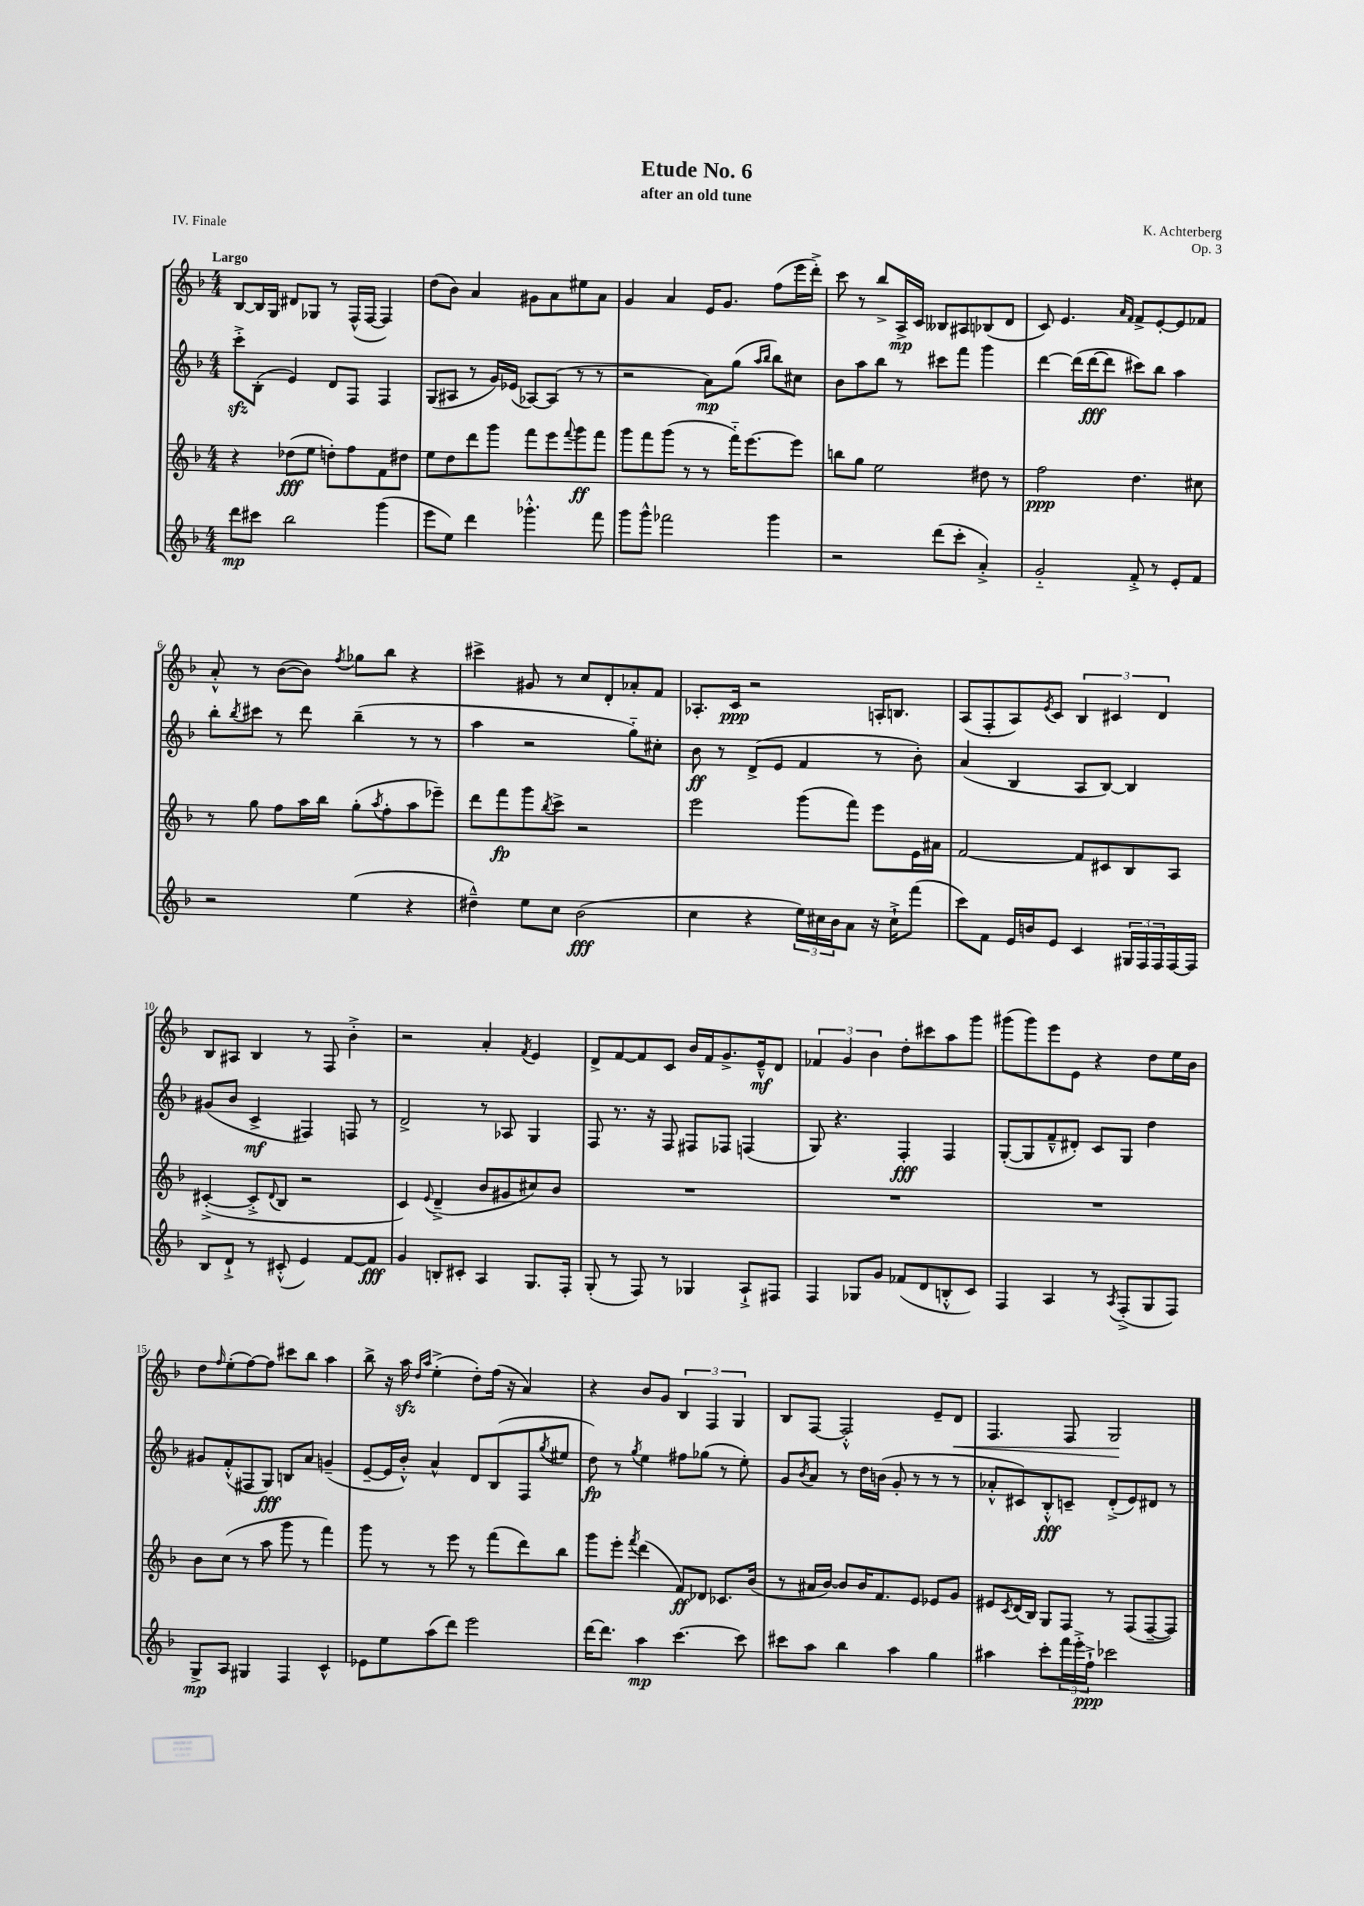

**kern	**dynam	**kern	**dynam	**kern	**dynam	**kern	**dynam
*part4	*part4	*part3	*part3	*part2	*part2	*part1	*part1
*staff4	*staff4	*staff3	*staff3	*staff2	*staff2	*staff1	*staff1
*clefG2	*	*clefG2	*	*clefG2	*	*clefG2	*
*k[b-]	*	*k[b-]	*	*k[b-]	*	*k[b-]	*
*M4/4	*	*M4/4	*	*M4/4	*	*M4/4	*
=1	=1	=1	=1	=1	=1	=1	=1
!	!	!	!	!	!	!LO:TX:a:B:t=Largo	!
8ddd\L	mp	4r	.	8ccczz'^\L	.	[8B-/L	.
8ccc#X\J	.	.	.	(8B-'\J	.	16B-/L]	.
.	.	.	.	.	.	16G/JJ	.
2bb-\	.	(8dd-X\L	fff	4e/)	.	8d#X/L	.
.	.	8ee\J	.	.	.	8G-X/J	.
.	.	8ddn'\L)	.	8d/L	.	8r	.
.	.	8ff\	.	8F/J	.	(16F^^/LL	.
.	.	.	.	.	.	[16F/JJ	.
(4ggg\	.	8f\	.	4F/	.	4F/])	.
.	.	8dd#X\J	.	.	.	.	.
=2	=2	=2	=2	=2	=2	=2	=2
8eee\L	.	8ee\L	.	(8G/L	.	(8dd\L	.
8ee\J)	.	8dd\	.	8A#X/J	.	8b-\J)	.
4ddd\	.	8ddd\	.	8r	.	4a/	.
.	.	8ggg\J	.	16g/LL)	.	.	.
.	.	.	.	(16e-X/JJ	.	.	.
4.ggg-X'^^\	.	8fff\L	.	[8A-X/L)	.	8g#X\L	.
.	.	8eee\	.	(8A-/J]	.	8a\	.
.	.	8qqfff/	.	.	.	.	.
.	.	8ggg\	ff	8r	.	8ee#X\	.
8fff\	.	8fff\J	.	8r	.	8a\J	.
=3	=3	=3	=3	=3	=3	=3	=3
8ggg\L	.	8ggg\L	.	2r	.	4g/	.
8ggg^^\J	.	8fff\	.	.	.	.	.
2fff-X\	.	(8ggg\J	.	.	.	4a/	.
.	.	8r	.	.	.	.	.
.	.	8r	.	8a\L)	mp	16e/KL	.
.	.	.	.	.	.	8.g/J	.
.	.	16fff\KL)	.	(8gg\J	.	.	.
.	.	[8.eee\	.	.	.	.	.
.	.	.	.	16qqaa/LL	.	.	.
.	.	.	.	16qqbb-/JJ	.	.	.
4ggg\	.	.	.	8bb-\L)	.	(8ff\L	.
.	.	8eee\J]	.	8cc#X\J	.	16eee\L	.
.	.	.	.	.	.	16ddd'^\JJ)	.
=4	=4	=4	=4	=4	=4	=4	=4
2r	.	8bbn\L	.	8b-\L	.	8ccc\	.
.	.	8gg\J	.	8aa\	.	8r	.
.	.	2ee\	.	8bb-\J	.	8bb-^/L	.
.	.	.	.	8r	.	16A^/L	mp
.	.	.	.	.	.	16c/JJ	.
(8ddd\L	.	.	.	8ccc#X\L	.	8B--X/L	.
8ccc'\J	.	.	.	8fff\J	.	8A#X/	.
4a'^/)	.	8dd#X\	.	4ggg\	.	(8B-X/	.
.	.	8r	.	.	.	8d/J	.
=5	=5	=5	=5	=5	=5	=5	=5
2g/	.	2ff\	ppp	[4ddd\	.	8c/)	.
.	.	.	.	.	.	4.e/	.
.	.	.	.	(16ddd\LL]	.	.	.
.	.	.	.	[16ddd\J	fff	.	.
.	.	.	.	8ddd\J]	.	.	.
.	.	.	.	.	.	16qqa/LL	.
.	.	.	.	.	.	16qqf/JJ	.
8f'^/	.	4.dd\	.	8ccc#X\L)	.	8f^/L	.
8r	.	.	.	8bb-\J	.	[8e'/	.
8e'/L	.	.	.	4aa\	.	8e/]	.
8f/J	.	8cc#X\	.	.	.	8f-X/J	.
!!LO:LB:g=z
=6	=6	=6	=6	=6	=6	=6	=6
2r	.	8r	.	8bb-'\L	.	8a'^^/	.
.	.	.	.	8qbb-/	.	.	.
.	.	8gg\	.	8ccc#X\J	.	8r	.
.	.	8ff\L	.	8r	.	([8b-\L	.
.	.	16aa\L	.	8ddd\	.	8b-\J])	.
.	.	16bb-\JJ	.	.	.	.	.
.	.	.	.	.	.	8qff/	.
(4ee\	.	(8gg'\L	.	(4bb-~\	.	8gg-X\L	.
.	.	8qaa/	.	.	.	.	.
.	.	8ff'\	.	.	.	8bb-\J	.
4r	.	8aa\	.	8r	.	4r	.
.	.	8eee-X~\J)	.	8r	.	.	.
=7	=7	=7	=7	=7	=7	=7	=7
4dd#X~^^\)	.	8ddd\L	.	4aa\	.	4ccc#X^\	.
.	.	8fff\	fp	.	.	.	.
8ee\L	.	8ggg\	.	2r	.	8g#X/	.
.	.	8qbb-/	.	.	.	.	.
8cc\J	.	8ccc^\J	.	.	.	8r	.
(2b-\	fff	2r	.	.	.	8cc/L	.
.	.	.	.	.	.	8d'/	.
.	.	.	.	8gg\L)	.	8a-X'/	.
.	.	.	.	8cc#X'\J	.	8f/J	.
=8	=8	=8	=8	=8	=8	=8	=8
4cc\	.	2eee\	.	8b-\	ff	8.A-X'/L	.
.	.	.	.	8r	.	.	.
.	.	.	.	.	.	16c/Jk	ppp
4r	.	.	.	(8d^/L	.	2r	.
.	.	.	.	8e/J	.	.	.
24ee\LL)	.	(8ggg\L	.	4f/	.	.	.
24cc#X\	.	.	.	.	.	.	.
24b-\J	.	.	.	.	.	.	.
8a\J	.	8fff\J)	.	.	.	.	.
16r	.	8eee\L	.	8r	.	16An'/KL	.
16cc#`^\KL	.	.	.	.	.	8.Bn/J	.
(8fff\J	.	16e\L	.	8b-'\)	.	.	.
.	.	16a#X\JJ	.	.	.	.	.
=9	=9	=9	=9	=9	=9	=9	=9
8ccc\L)	.	[2f/	.	(4a/	.	(8A/L	.
8f\J	.	.	.	.	.	8F'/	.
16e/LL	.	.	.	4B-/	.	8A/)	.
16bn/J	.	.	.	.	.	.	.
.	.	.	.	.	.	8qe/	.
8e/J	.	.	.	.	.	8c/J	.
4c/	.	8f/L]	.	8A/L	.	6B-/	.
.	.	8c#X/	.	[8B-/J)	.	.	.
.	.	.	.	.	.	6c#X/	.
24G#X/LL	.	8B-/	.	4B-/]	.	.	.
24F/	.	.	.	.	.	.	.
24F/	.	.	.	.	.	6d/	.
[16F/	.	8A/J	.	.	.	.	.
16F/JJ]	.	.	.	.	.	.	.
!!LO:LB:g=z
=10	=10	=10	=10	=10	=10	=10	=10
8B-/L	.	([4c#X'^/	.	(8g#X/L	.	8B-/L	.
8d`^/J	.	.	.	8b-/J	.	8A#X/J	.
8r	.	8c#'^/L]	.	4c^/	mf	4B-/	.
.	.	8qqd/	.	.	.	.	.
(8c#X'^^/	.	8B-/J	.	.	.	.	.
4e/)	.	2r	.	4F#X/)	.	8r	.
.	.	.	.	.	.	8F/	.
[8f/L	.	.	.	8Fn/	.	4b-'^\	.
8f/J]	fff	.	.	8r	.	.	.
=11	=11	=11	=11	=11	=11	=11	=11
4g/	.	4c/)	.	2d^/	.	2r	.
.	.	8qqe/	.	.	.	.	.
8Bn'/L	.	(4d~^/	.	.	.	.	.
8c#X'/J	.	.	.	.	.	.	.
4A/	.	8b-/L	.	8r	.	4a'/	.
.	.	8g#X/	.	8A-X/	.	.	.
.	.	.	.	.	.	8qf/	.
8.G/L	.	8cc#X/)	.	4G/	.	4e/	.
.	.	8b-/J	.	.	.	.	.
16F'/Jk	.	.	.	.	.	.	.
=12	=12	=12	=12	=12	=12	=12	=12
(8G'/	.	1r	.	8F/	.	8d^/L	.
8r	.	.	.	8.r	.	[8f/	.
8F/)	.	.	.	.	.	8f/]	.
.	.	.	.	16r	.	.	.
8r	.	.	.	8F/	.	8c/J	.
4G-X/	.	.	.	8F#X/L	.	16b-/LL	.
.	.	.	.	.	.	16f/J	.
.	.	.	.	8F-X/J	.	8.g^/	.
8A`^/L	.	.	.	(4Fn/	.	.	.
.	.	.	.	.	.	16e~^^/k	mf
8F#X/J	.	.	.	.	.	8d/J	.
=13	=13	=13	=13	=13	=13	=13	=13
4F/	.	1r	.	8G/)	.	6f-X/	.
.	.	.	.	4.r	.	.	.
.	.	.	.	.	.	6g/	.
8G-X/L	.	.	.	.	.	.	.
.	.	.	.	.	.	6b-\	.
8g/J	.	.	.	.	.	.	.
(8f-X/L	.	.	.	4F'/	fff	8dd'\L	.
8d/	.	.	.	.	.	8ccc#X\	.
8Bn'^^/	.	.	.	4F/	.	8aa\	.
8c/J)	.	.	.	.	.	8ggg\J	.
=14	=14	=14	=14	=14	=14	=14	=14
4F/	.	1r	.	([8G'/L	.	(8ggg#X\L	.
.	.	.	.	8G/]	.	8ggg#\)	.
4A/	.	.	.	8f~^^/	.	8eee\	.
.	.	.	.	8d#X'/J)	.	8e\J	.
8r	.	.	.	8c/L	.	4r	.
8qA/	.	.	.	.	.	.	.
(8F'^/L	.	.	.	8G/J	.	.	.
8G/	.	.	.	4dd\	.	8dd\L	.
8F/J)	.	.	.	.	.	16ee\L	.
.	.	.	.	.	.	16b-\JJ	.
!!LO:LB:g=z
=15	=15	=15	=15	=15	=15	=15	=15
8G^/L	mp	8b-\L	.	8g#X/L	.	8dd\L	.
.	.	.	.	.	.	16qqff/	.
8A/J	.	(8cc\J	.	(8f'^^/	.	(8ee'\	.
4G#X/	.	8r	.	8F#X/	.	[8ff\)	.
.	.	8aa\	.	8G/J)	fff	8ff\J]	.
4F/	.	8ggg\	.	8Bn/L	.	8ccc#X\L	.
.	.	8r	.	8a/J	.	8bb-\J	.
4c^^/	.	4fff\)	.	(4gn~/	.	4aa\	.
=16	=16	=16	=16	=16	=16	=16	=16
8e-X\L	.	8ggg\	.	[8e~/L	.	8bb-^\	.
8ee\	.	8r	.	16e/L]	.	16r	.
.	.	.	.	16b-'^^/JJ)	.	16aazz\	.
.	.	.	.	.	.	16qqdd/LL	.
.	.	.	.	.	.	16qqaa/JJ	.
(8aa\	.	8r	.	4a^^/	.	(4ee'^\	.
8ddd\J)	.	8eee\	.	.	.	.	.
2eee\	.	8r	.	8d/L	.	8dd'\L)	.
.	.	(8fff\L	.	(8B-/	.	(16ff\Jk	.
.	.	.	.	.	.	16r	.
.	.	8ddd\)	.	8F/	.	4a/)	.
.	.	.	.	8qgg/	.	.	.
.	.	8bb-\J	.	8ee#X/J	.	.	.
=17	=17	=17	=17	=17	=17	=17	=17
[16ddd\KL	.	8ggg\L	.	8dd\)	fp	4r	.
8.ddd\J]	.	.	.	.	.	.	.
.	.	8eee'\J	.	8r	.	.	.
.	.	8qfff/	.	8qgg/	.	.	.
4aa\	mp	(4ddd\	.	4ee\	.	8b-/L	.
.	.	.	.	.	.	8g/J	.
[4.ccc\	.	8f/L)	ff	8ff#X\L	.	6B-/	.
.	.	8d-X/J	.	(8gg-X\J	.	.	.
.	.	.	.	.	.	6F/	.
.	.	8.c-X/L	.	8r	.	.	.
.	.	.	.	.	.	6G/	.
8ccc\]	.	.	.	8ee'\)	.	.	.
.	.	(16b-/Jk	.	.	.	.	.
=18	=18	=18	=18	=18	=18	=18	=18
8ccc#X\L	.	8r	.	8g/L	.	8B-/L	.
.	.	.	.	8qb-/	.	.	.
8aa\J	.	16a#X/LL	.	8a/J	.	[8F/J	.
.	.	[16b-/JJ)	.	.	.	.	.
4bb-\	.	8b-/L]	.	8r	.	2F'^^/]	.
.	.	16b-/K	.	16dd\LL	.	.	.
.	.	8.f/	.	(16bn\JJ	.	.	.
4aa\	.	.	.	8g'/	.	.	.
.	.	8e/J	.	8r	.	.	.
4gg\	.	8e-X/L	.	8r	.	8e~/L	.
!	!	!	!	!	!	!	!LO:HP:b
.	.	8g/J	.	8r	.	8d/J	<
=19	=19	=19	=19	=19	=19	=19	=19
4aa#X\	.	8e#X/L	.	8a-X'^^/L	.	4.F/	.
.	.	8qc/	.	.	.	.	.
.	.	(16d/L	.	8c#X/)	.	.	.
.	.	16B-/JJ)	.	.	.	.	.
8ccc'\L	.	8G/L	.	8B-'^^/	fff	.	.
24fff\L	.	8F/J	.	8cn~/J	.	8F/	.
24eee'^\	.	.	.	.	.	.	.
24ff`^\JJ	ppp	.	.	.	.	.	.
2ccc-X\	.	8r	.	(8d'^/L	.	2G/	.
.	.	(8F/L	.	8e/)	.	.	.
.	.	[8F~/	.	8d#X/J	.	.	.
.	.	8F/J])	.	8r	.	.	.
.	.	.	.	.	.	.	[
==	==	==	==	==	==	==	==
*-	*-	*-	*-	*-	*-	*-	*-
